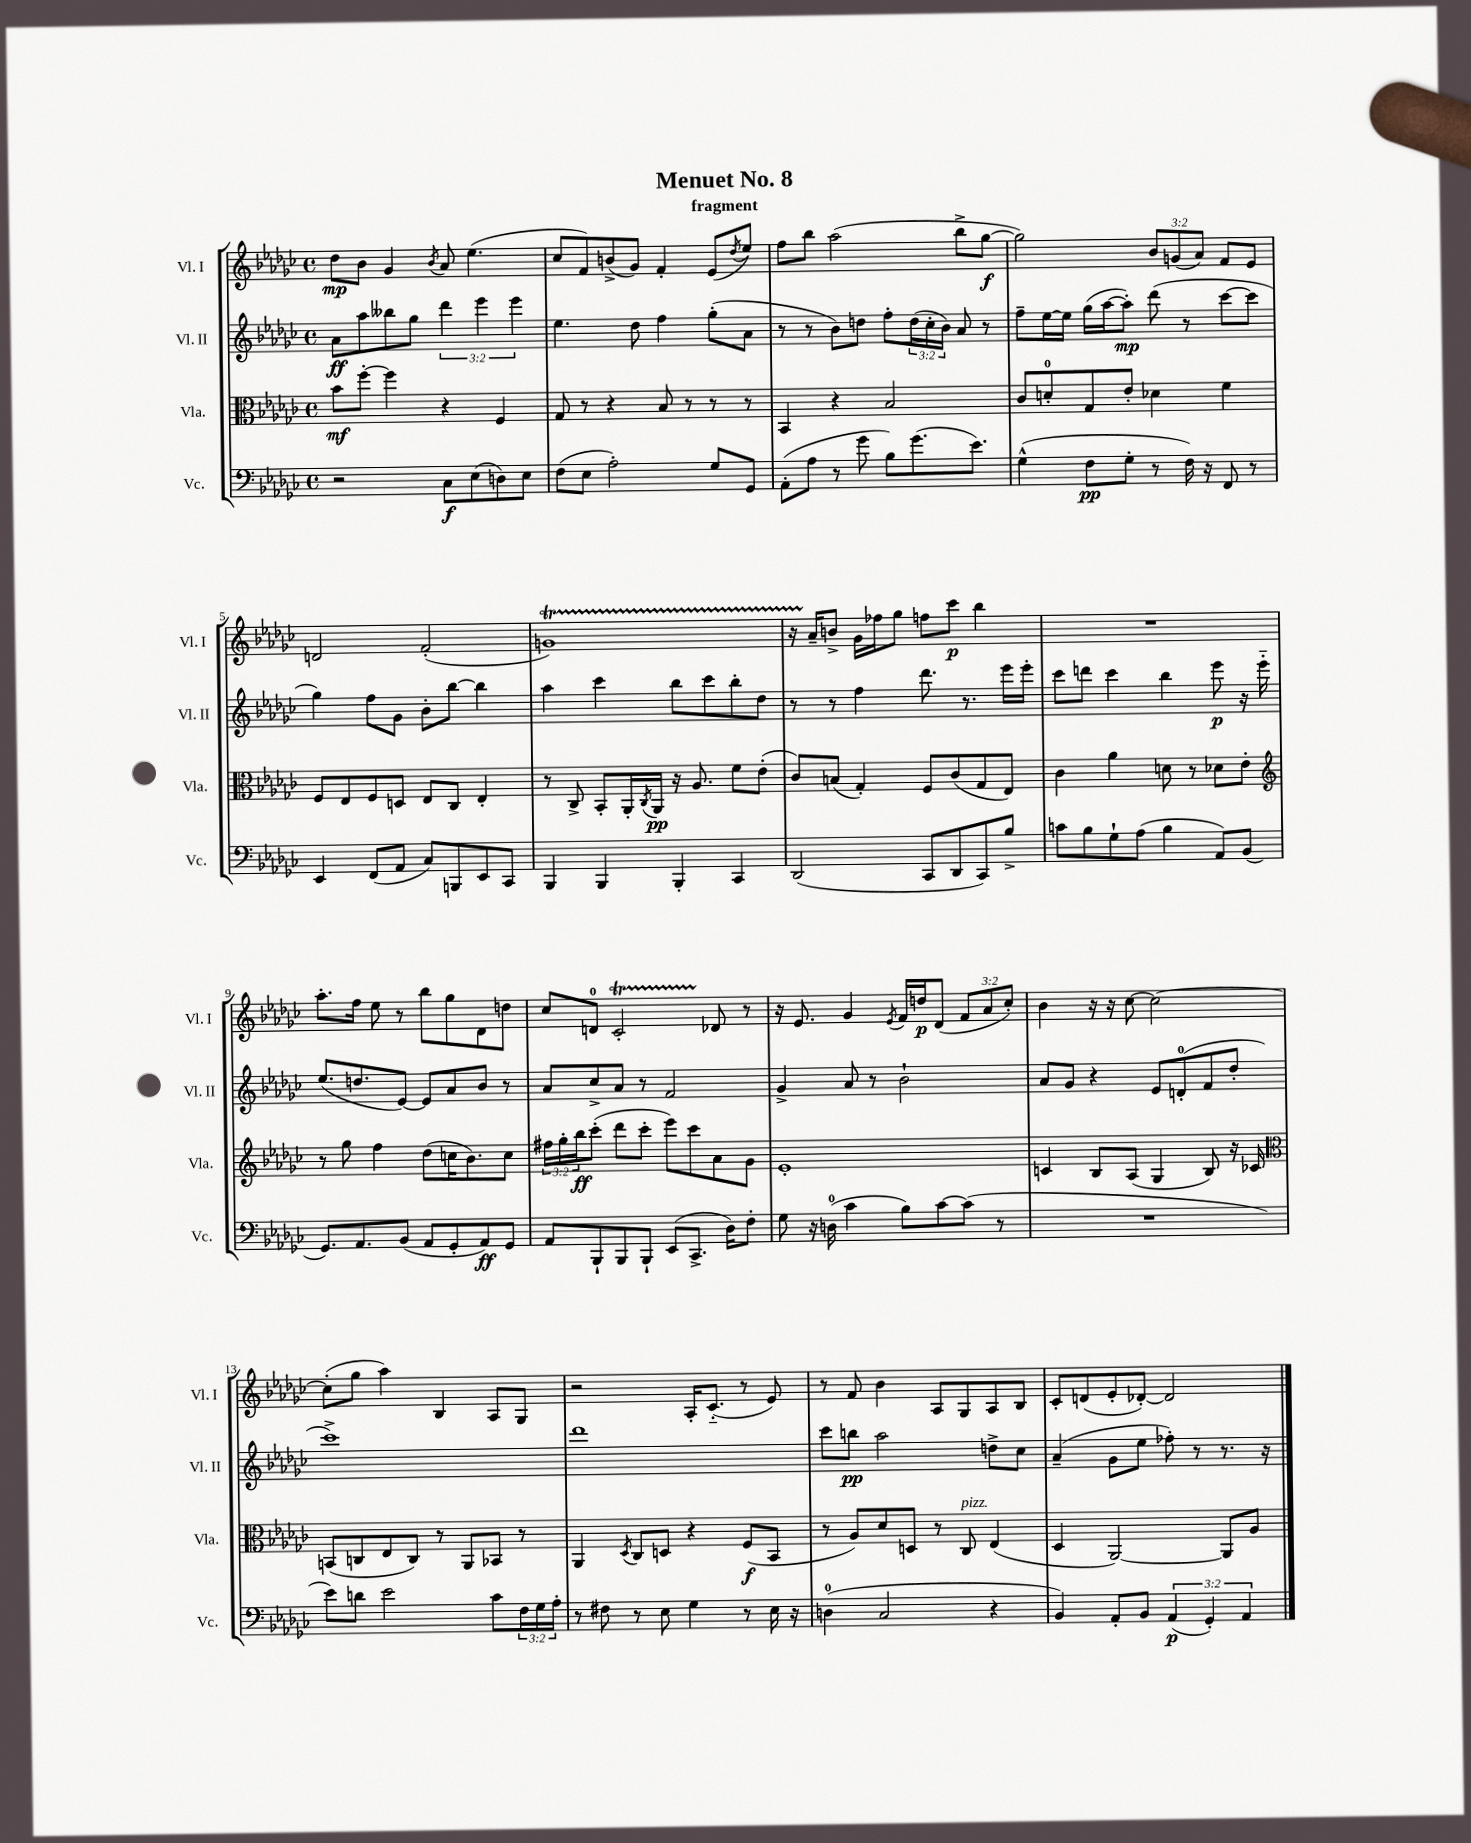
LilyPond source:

\header { title = "Menuet No. 8" subtitle = "fragment" }
<<
\new StaffGroup <<
\new Staff = "s0" \with { instrumentName = "Vl. I" shortInstrumentName = "Vl. I" } {
    \clef treble \key ges \major \defaultTimeSignature \time 4/4 \override Staff.TupletNumber.text = #tuplet-number::calc-fraction-text
    des''8\mp bes'8 ges'4 \acciaccatura { bes'8 } aes'8 ees''4.( |
    ces''8 f'8) b'8->( ges'8) f'4-. ees'8( \acciaccatura { des''8 } ees''8) |
    f''8 bes''8 aes''2( bes''8-> ges''8~\f |
    ges''2) \tuplet 3/2 { bes'8 g'8( aes'8) } f'8 ees'8 |
    d'2 f'2-.( |
    g'1\startTrillSpan) |
    r16 aes'16--\stopTrillSpan b'8-> ges'16 fes''16 ges''8 f''8 ces'''8\p bes''4 |
    R1 |
    aes''8.-. f''16 ees''8 r8 bes''8 ges''8 des'8 d''8 |
    ces''8 d'8-0 ces'2-.\startTrillSpan des'8\stopTrillSpan r8 |
    r16 ees'8. ges'4 \acciaccatura { ees'8 } f'16 d''16\p des'8( \tuplet 3/2 { f'8 aes'8 ces''8-.) } |
    bes'4 r16 r16 ces''8~ ces''2~ |
    ces''8-.( ges''8 aes''4) bes4 aes8 ges8 |
    r2 aes16-. ces'8.-_( r8 ees'8) |
    r8 f'8 bes'4 aes8 ges8 aes8 bes8 |
    ces'8-. d'8( ees'8-. des'8~-.) des'2 \bar "|." |
}
\new Staff = "s1" \with { instrumentName = "Vl. II" shortInstrumentName = "Vl. II" } {
    \clef treble \key ges \major \defaultTimeSignature \time 4/4 \override Staff.TupletNumber.text = #tuplet-number::calc-fraction-text
    aes'8\ff aes''8 beses''8 ges''8 \tuplet 3/2 { des'''4 ees'''4 ees'''4 } |
    ees''4. des''8 f''4 ges''8-.( aes'8 |
    r8 r8 bes'8) d''8 f''8-. \tuplet 3/2 { d''16( ces''16-. bes'16) } aes'8 r8 |
    f''8-- ees''16~ ees''16 ges''16( aes''16~ aes''8-.\mp) des'''8( r8 ces'''8~ ces'''8 |
    ges''4) f''8 ges'8 bes'8-. bes''8~ bes''4 |
    aes''4 ces'''4 bes''8 ces'''8 bes''8-. des''8 |
    r8 r8 f''4 des'''8. r8. ees'''16 ees'''16-. |
    ces'''8 d'''8 ces'''4 bes''4 ees'''8\p r16 ees'''16-_ |
    ees''8.( d''8. ees'8~) ees'8 aes'8 bes'8 r8 |
    aes'8 ces''8-> aes'8 r8 f'2 |
    ges'4-> aes'8 r8 bes'2-! |
    aes'8 ges'8 r4 ees'8 d'8-0-.( f'8 des''8-. |
    ces'''1->) |
    des'''1 |
    ces'''8 b''8\pp aes''2 d''8-> ces''8 |
    aes'4--( ges'8 ees''8 fes''8-.) r8 r8. r16 \bar "|." |
}
\new Staff = "s2" \with { instrumentName = "Vla." shortInstrumentName = "Vla." } {
    \clef alto \key ges \major \defaultTimeSignature \time 4/4 \override Staff.TupletNumber.text = #tuplet-number::calc-fraction-text
    bes'8\mf f''8~-. f''4 r4 f4 |
    ges8 r8 r4 bes8 r8 r8 r8 |
    bes,4 r4 bes2 |
    ces'8 d'8-0-. ges8 ees'8-. des'4 f'4 |
    f8 ees8 f8 d8 ees8 ces8 ees4-. |
    r8 ces8-> bes,8-. aes,16-. \acciaccatura { ces8 } aes,16\pp r16 aes8. f'8 ees'8-.( |
    ces'8) b8( ges4-.) f8 ces'8( ges8 ees8) |
    ces'4 aes'4 d'8 r8 des'8 ees'8-. |
    \clef treble r8 ges''8 f''4 des''8( c''16 bes'8.) c''8 |
    \tuplet 3/2 { fis''16 ges''16-. bes''16\ff } ces'''8-.( des'''8 ces'''8-. ees'''8) ces'''8 aes'8 ges'8 |
    ees'1-. |
    c'4 bes8 aes8( ges4 bes8) r16 ces'16 |
    \clef alto b,8( c8 ees8 c8) r8 aes,8 bes,8 r8 |
    aes,4 \acciaccatura { des8 } ces8 d8 r4 f8\f( bes,8 |
    r8 aes8) des'8 d8 r8 ces8^\markup { \italic "pizz." } ees4( |
    des4 aes,2~) aes,8 aes8 \bar "|." |
}
\new Staff = "s3" \with { instrumentName = "Vc." shortInstrumentName = "Vc." } {
    \clef bass \key ges \major \defaultTimeSignature \time 4/4 \override Staff.TupletNumber.text = #tuplet-number::calc-fraction-text
    r2 ces8\f ees8( d8) ees8 |
    f8( ees8 aes2-.) ges8 ges,8 |
    aes,8-.( aes8 r8 ges'8 bes8) ges'8.( ees'8.) |
    ges4-^( f8\pp ges8-. r8 f16) r16 f,8 r8 |
    ees,4 f,8( aes,8 ces8) b,,8 ees,8 ces,8 |
    bes,,4 bes,,4 bes,,4-. ces,4 |
    des,2( ces,8 des,8 ces,8) bes8-> |
    c'8 bes8 ges8-! aes8( bes4 aes,8) bes,8( |
    ges,8.) aes,8. bes,8( aes,8 ges,8-. aes,8\ff) ges,8 |
    aes,8 bes,,8-! bes,,8 bes,,8-! ees,8( ces,8.-> des16) f8-. |
    ges8 r16 d16-0( ces'4 bes8) ces'8~ ces'8( r8 |
    R1 |
    ees'8) d'8 ees'2 ces'8 \tuplet 3/2 { f16 ges16 aes16-. } |
    r8 fis8 r8 ees8 ges4 r8 ees16 r16 |
    d4-0( ces2 r4 |
    bes,4) aes,8-. bes,8 \tuplet 3/2 { aes,4\p( ges,4-.) aes,4 } \bar "|." |
}
>>
>>
